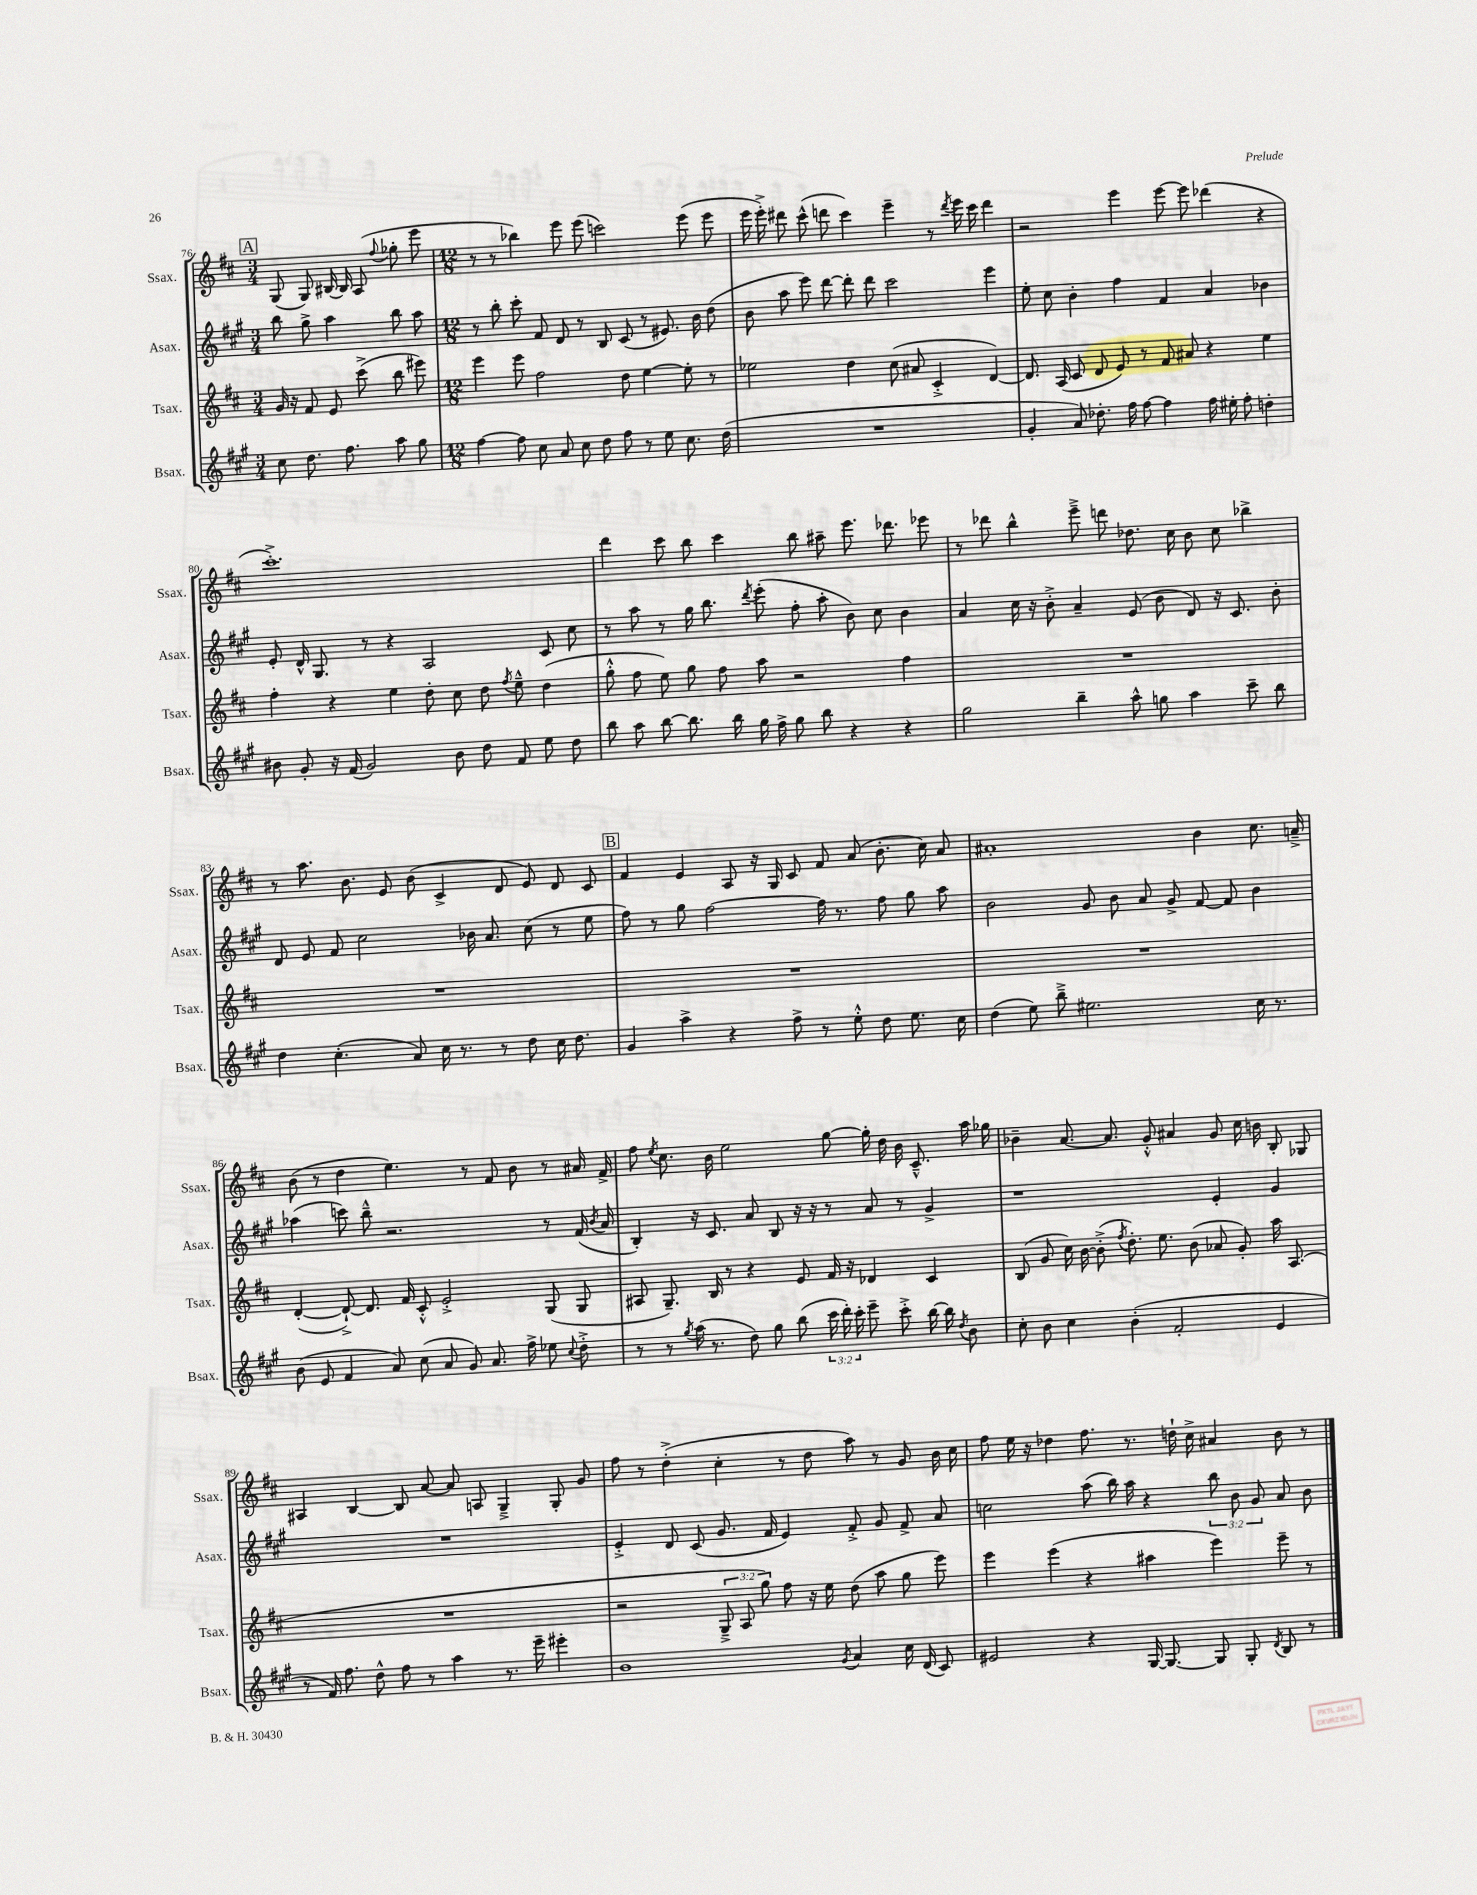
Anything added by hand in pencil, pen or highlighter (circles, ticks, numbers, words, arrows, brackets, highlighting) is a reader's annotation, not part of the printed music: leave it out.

**kern	**kern	**kern	**kern
*part4	*part3	*part2	*part1
*staff4	*staff3	*staff2	*staff1
*I"Bsax.	*I"Tsax.	*I"Asax.	*I"Ssax.
*I'Bsax.	*I'Tsax.	*I'Asax.	*I'Ssax.
*clefG2	*clefG2	*clefG2	*clefG2
*k[f#c#g#]	*k[f#c#]	*k[f#c#g#]	*k[f#c#]
*M3/4	*M3/4	*M3/4	*M3/4
!!LO:REH:place=s1:t=A
=76	=76	=76	=76
8cc#\	16g/	8bb\	(8G/
.	16r	.	.
8.dd\	8f#/	8gg#^\	8G/)
.	8e/	4aa\	[16B#X/
8.ff#\	.	.	16B#/]
.	(8ccc#^\	.	(8A/
.	.	.	8qqff#/
8aa\	8bb\	8bb\	8gg-X'\
8gg#\	8eee#X\)	8aa\	8eee\
=77	=77	=77	=77
*M12/8	*M12/8	*M12/8	*M12/8
[4ff#\	4eee\	8r	8r
.	.	8bb'\	8r
8ff#\]	8eee\	8ccc#'\	4bb-X\)
8cc#\	2ff#\	8f#/	.
8a/	.	8d/	8eee\
8cc#\	.	8r	(8eee\
8dd\	.	8B/	2cccn\)
8ff#\	8dd\	(8c#/	.
8r	[4ee\	8r	.
8ee\	.	8.e#X/)	.
8.cc#\	8ee'\]	.	(8eee\
.	.	16b\	.
.	8r	(8dd\	8eee\
(16dd\	.	.	.
=78	=78	=78	=78
1.r	2ee-X\	8b\	16eee\
.	.	.	16eee'^\)
.	.	8aa\	8ddd#X\
.	.	8eee\)	(8ccc#^^\
.	.	[8ddd\	8dddn\
.	4dd\	8ddd'\]	4ccc#\)
.	.	8ddd\	.
.	(8cc#\	2ccc#\	4eee~\
.	8a#X/	.	.
.	4c#'^/	.	8r
.	.	.	8qddd/
.	.	.	16eee\
.	.	.	16ccc#\
.	[4d/)	4eee\	4ddd\
=79	=79	=79	=79
4g#'/	8.d/]	8ee'\	2r
.	.	8cc#\	.
.	(16A/	.	.
8a/)	8c#/	4b'\	.
8.dd-X'\	8d/	.	.
.	8e/)	4ff#\	4eee\
16ff#\	.	.	.
[8ff#\	8r	.	.
4ff#\]	8f#/	4f#/	[8eee\
.	8a#X/	.	8eee\]
16ff#\	4r	4a/	(4ddd-X\
16ee#X'\	.	.	.
8ff#'\	.	.	.
4ddn'\	4ee\	4b-X\	4r
!!LO:LB:g=z
=80	=80	=80	=80
8b#X\	4ff#'\	8e'/	1.ccc#'^)
8g#'/	.	16d^^/	.
.	.	8.G#/	.
16r	4r	.	.
(16f#/	.	.	.
2g#/)	.	8r	.
.	4ee\	4r	.
.	8dd'\	2A/	.
8b#\	8cc#\	.	.
8dd\	8dd\	.	.
.	8qff#/	.	.
8f#/	8ee~^^\	.	.
8ee\	(4dd\	8c#/	.
8dd\	.	8cc#\	.
=81	=81	=81	=81
8bb\	8gg'^^\	8r	4ddd\
8aa\	8ff#\	8aa\	.
[8bb\	8ee\)	8r	8ccc#\
8.bb\]	8gg\	16gg#\	8bb\
.	.	8.bb\	.
.	8ff#\	.	4ccc#\
16bb\	.	.	.
.	.	8qddd/	.
16gg#\	8aa\	(8eee'\	.
16ff#^\	.	.	.
8gg#\	2r	8ff#'\	8bb\
8bb\	.	8aa'\	8aa#X~\
4r	.	8b\)	8.eee\
.	.	8cc#\	.
.	.	.	8.ddd-X\
4r	4ff#\	4b\	.
.	.	.	8eee-X\
=82	=82	=82	=82
2gg#\	1.r	4a/	8r
.	.	.	8ddd-X\
.	.	16cc#\	4bb^^\
.	.	16r	.
.	.	8b'^\	.
4bb~\	.	4a~/	8eee~^\
.	.	.	8dddn\
8aa^^\	.	(8e/	8.dd-X\
8ggn\	.	8b\	.
.	.	.	16cc#\
4aa\	.	8d/)	8b\
.	.	16r	8cc#\
.	.	8.c#/	.
8ccc#~\	.	.	4bb-X^\
8bb\	.	8b'\	.
!!LO:LB:g=z
=83	=83	=83	=83
4dd\	1.r	8d/	8r
.	.	8e/	8.aa\
(4.cc#'\	.	8f#/	.
.	.	.	8.b\
.	.	2cc#\	.
.	.	.	8e/
8a/)	.	.	(8b\
16cc#\	.	.	4c#^/
8.r	.	.	.
.	.	16b-X\	.
.	.	8.a/	.
8r	.	.	8d/
8dd\	.	(8cc#\	8e/)
16cc#\	.	8r	8d/
8.dd\	.	.	.
.	.	8ee\	8c#/
!!LO:REH:place=s1:t=B
=84	=84	=84	=84
4g#/	1.r	8ff#\)	4f#/
.	.	8r	.
4aa^\	.	8gg#\	4e/
.	.	[2ff#\	.
4r	.	.	8A/
.	.	.	16r
.	.	.	16G/
8ff#^\	.	.	8c#/
8r	.	16ff#\]	8f#/
.	.	8.r	.
8ee'^^\	.	.	(8a/
8dd\	.	8ff#\	8.b'\
8.ee\	.	8gg#\	.
.	.	.	16cc#\)
.	.	8aa\	8a/
16cc#\	.	.	.
=85	=85	=85	=85
(4dd\	1.r	2b\	1a#X'
8ee\)	.	.	.
8bb~^\	.	.	.
2.ee#X\	.	8g#/	.
.	.	8b\	.
.	.	8a/	.
.	.	8g#^/	.
.	.	[8f#/	4b\
.	.	8f#/]	.
16cc#\	.	4b\	8.cc#\
8.r	.	.	.
.	.	.	16an~^/
!!LO:LB:g=z
=86	=86	=86	=86
(8b\	([4d'/	(4aa-X\	(8b\
8e/	.	.	8r
4f#/	8d`^/_)	8cccn\)	4dd\
.	8.d/]	8bb~^^\	.
8a/)	.	2.r	4.ee\)
.	16f#/	.	.
(8cc#\	8c#'^^/	.	.
8a/	2e'^/	.	.
8g#/)	.	.	8r
8.a/	.	.	8f#/
.	.	.	8b\
16ff#^\	.	.	.
8ee-X\	(8G/	8r	8r
8qqcc#/	.	.	.
8dd'^\	8G/	(16f#/	16a#X/
.	.	8qb/	.
.	.	16a/	16f#^/
=87	=87	=87	=87
8r	8A#X/	4B'/)	8ff#\
.	.	.	8qee/
8r	8.G~/)	.	8.cc#\
8qgg#/	.	.	.
(16aa\	.	16r	.
8.r	16B/	8.c#/	16b\
.	8r	.	2ee\
8dd\)	4r	8a/	.
8gg#\	.	8B/	.
(8bb\	8e/	16r	.
.	.	16r	.
24ccc#\	16f#/	8r	[8gg\
24ddd'\)	.	.	.
.	16r	.	.
24ccc#'\	.	.	.
8eee~\	4d-X/	8a/	16gg'\]
.	.	.	16dd\
8ccc#'^\	.	8r	16b\
.	.	.	8.c#~^^/
[16bb\	4c#/	4g#^/	.
16bb\]	.	.	.
8qdd/	.	.	.
8b\	.	.	16aa\
.	.	.	16gg-X\
=88	=88	=88	=88
8cc#'\	(8B/	1r	4b-X~\
8b\	8g/	.	.
4cc#\	16cc#\)	.	[8.a/
.	[16b\	.	.
.	(8b'^\]	.	.
.	.	.	8.a/]
.	8qff#/	.	.
(4b'\	8.dd'\)	.	.
.	.	.	8g'^^/
.	8.ee\	.	.
2f#'/	.	.	4a#X/
.	(8b\	.	.
.	8a-X/	4e'/	8g/
.	8g'/)	.	16cc#\
.	.	.	16bn\
4e/	16aa\	4g#/	8B'/
.	(8.A/	.	.
.	.	.	8G-X/
!!LO:LB:g=z
=89	=89	=89	=89
8r	1.r	1.r	4A#X/
16f#/)	.	.	.
8.ff#\	.	.	.
.	.	.	[4B/
8dd^^\	.	.	.
8ff#\	.	.	8B/]
8r	.	.	[8a/
4aa\	.	.	8a/]
.	.	.	8An/
8.r	.	.	4G~^/
16eee~\	.	.	.
4eee#X'\	.	.	8G'/
.	.	.	8g/
=90	=90	=90	=90
1b	2r	4e'^/	8ff#\
.	.	.	8r
.	.	8d/	(4dd'^\
.	.	(8c#/	.
.	12G~^/	8.g#/	4cc#'\
.	12A/	.	.
.	12gg\)	.	.
.	.	16f#/	.
.	8ff#\	4e/)	8r
.	16r	.	8dd\
.	16ee\	.	.
8qg#/	.	.	.
4a/	(8dd\	8f#'^/	8aa\)
.	8aa\	8g#/	8r
16cc#\	8gg\	8f#^/	8g/
(16d/	.	.	.
8c#/)	8eee\)	8a/	16b\
.	.	.	16cc#\
=91	=91	=91	=91
2e#X/	4eee\	2ccn\	8ff#\
.	.	.	16ee\
.	.	.	16r
.	(4eee\	.	4dd-X\
4r	4r	(8aa\	8.ff#\
.	.	16bb\)	.
.	.	16aa\	8.r
[16G#/	4aa#X\	4r	.
8.G#/_	.	.	.
.	.	.	16ddn`\
.	.	.	16cc#^\
8G#/]	4eee\)	12bb\	4a#X/
.	.	12b\	.
8G#'/	.	.	.
.	.	12g#/	.
8qd/	.	.	.
8B/	8eee~\	8a/	8b\
8r	8r	8b\	8r
==	==	==	==
*-	*-	*-	*-
